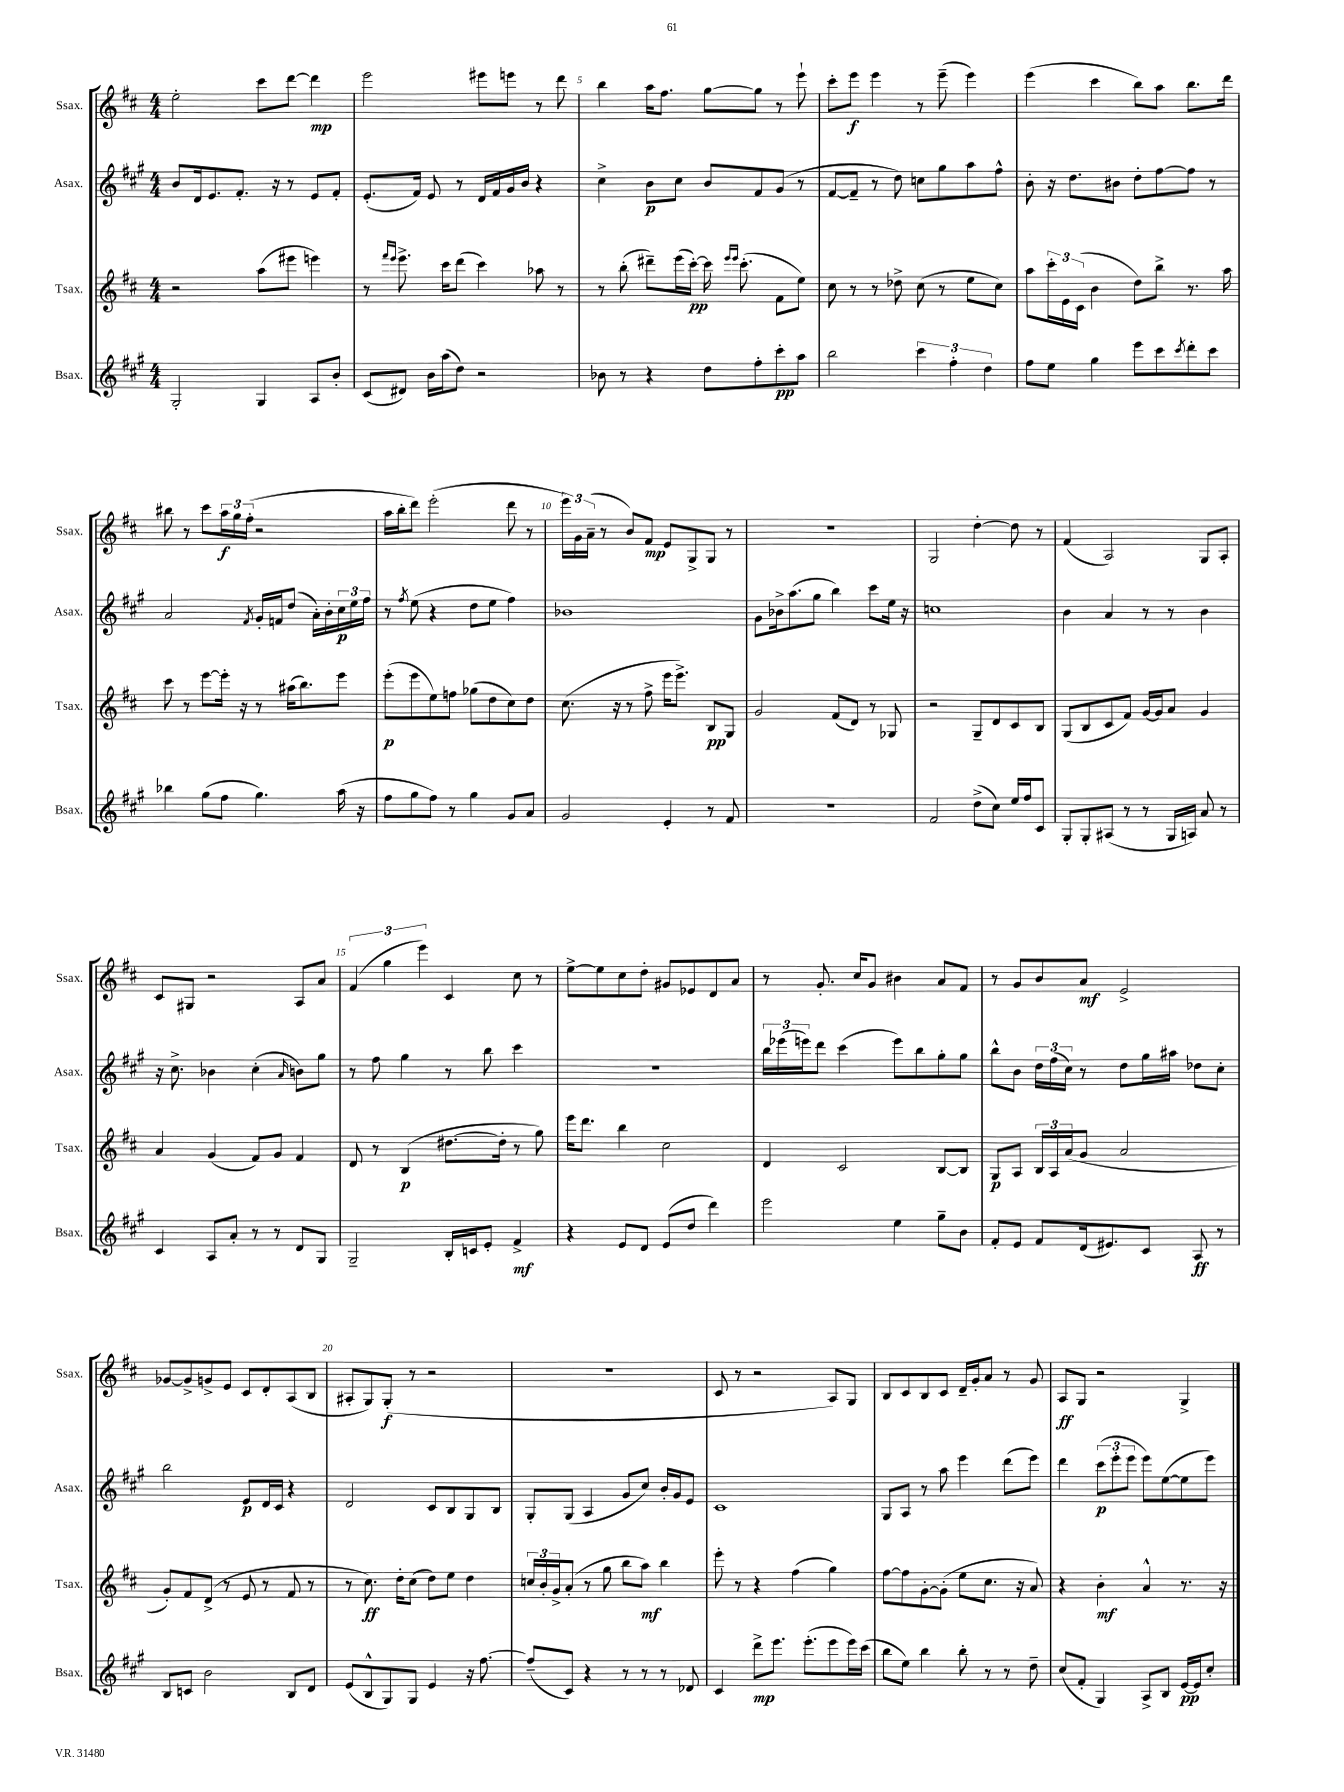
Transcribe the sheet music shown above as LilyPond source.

<<
\new StaffGroup <<
\new Staff = "s0" \with { instrumentName = "Ssax." shortInstrumentName = "Ssax." } {
    \clef treble \key d \major \numericTimeSignature \time 4/4
    e''2-. cis'''8 d'''8~ d'''4\mp |
    e'''2 eis'''8 e'''8 r8 d'''8 |
    b''4 a''16 fis''8. g''8~ g''8 r8 e'''8-! |
    cis'''8-. e'''8\f e'''4 r8 e'''8--( e'''4) |
    e'''4( cis'''4 b''8) a''8 b''8. d'''16 |
    bis''8 r8 cis'''8 \tuplet 3/2 { a''16\f g''16 fis''16-.( } r2 |
    a''16 b''16-. d'''8) e'''2-.( d'''8 r8 |
    \tuplet 3/2 { e'''16) g'16 a'16--( } r8 b'8) fis'8\mp e'8 g8-> g8 r8 |
    R1 |
    g2 d''4~-. d''8 r8 |
    fis'4( a2) g8 a8-. |
    cis'8 gis8 r2 a8 a'8 |
    \tuplet 3/2 { fis'4( g''4 e'''4) } cis'4 cis''8 r8 |
    e''8~-> e''8 cis''8 d''8-. gis'8 ees'8 d'8 a'8 |
    r8 g'8.-. cis''16 g'8 bis'4 a'8 fis'8 |
    r8 g'8 b'8 a'8\mf e'2-> |
    ges'8~ ges'8-> g'8-> e'8 cis'8 d'8-. a8( b8 |
    ais8-. g8) g8-.\f( r8 r2 |
    R1 |
    cis'8 r8 r2 a8) g8 |
    b8 cis'8 b8 cis'8 d'16-- g'16-. a'8 r8 g'8 |
    a8\ff g8 r2 g4-> \bar "|." |
}
\new Staff = "s1" \with { instrumentName = "Asax." shortInstrumentName = "Asax." } {
    \clef treble \key a \major \numericTimeSignature \time 4/4
    b'8 d'16 e'8. fis'8.-. r16 r8 e'8 fis'8-. |
    e'8.-.( fis'16) e'8 r8 d'16 fis'16 gis'16 b'16 r4 |
    cis''4-> b'8\p cis''8 b'8 fis'8 gis'8( r8 |
    fis'8~ fis'8-- r8 d''8) c''8 gis''8 a''8 fis''8-^ |
    b'8-. r16 d''8. bis'8 d''8-. fis''8~ fis''8 r8 |
    a'2 \acciaccatura { fis'8 } gis'16-. f'16 d''8( a'16-.) b'16-. \tuplet 3/2 { cis''16\p e''16 fis''16 } |
    r8 \acciaccatura { fis''8 } e''8( r4 d''8 e''8 fis''4) |
    bes'1 |
    gis'8 bes'16-> a''8.( gis''8 b''4) cis'''8 e''16 r16 |
    c''1 |
    b'4 a'4 r8 r8 b'4 |
    r16 cis''8.-> bes'4 cis''4-.( \grace { a'16 } b'8) gis''8 |
    r8 fis''8 gis''4 r8 b''8 cis'''4 |
    R1 |
    \tuplet 3/2 { b''16 ees'''16( e'''16) } d'''8 cis'''4( e'''8) b''8 gis''8-. gis''8 |
    b''8-^ b'8 \tuplet 3/2 { d''16 fis''16( cis''16) } r8 d''8 gis''16 ais''16 des''8 cis''8-. |
    b''2 e'8\p d'16 cis'16 r4 |
    d'2 cis'8 b8 gis8 b8 |
    gis8-. gis8( a4 gis'8 cis''8) b'16-. gis'16 e'8 |
    cis'1 |
    gis8 a8 r8 a''8 e'''4 d'''8( e'''8) |
    d'''4 \tuplet 3/2 { cis'''8\p( e'''8-. e'''8 } e'''8) e''8~( e''8 e'''8) \bar "|." |
}
\new Staff = "s2" \with { instrumentName = "Tsax." shortInstrumentName = "Tsax." } {
    \clef treble \key d \major \numericTimeSignature \time 4/4
    r2 a''8( eis'''8 e'''4) |
    r8 \grace { fis'''16 e'''16 } e'''8.-> cis'''16 d'''8( cis'''4) aes''8 r8 |
    r8 b''8-.( dis'''8--) e'''16( cis'''16~-.\pp) cis'''16 \grace { e'''16 e'''16 } cis'''8.-.( fis'8 e''8) |
    cis''8 r8 r8 des''8-> cis''8( r8 e''8 cis''8) |
    a''8 \tuplet 3/2 { cis'''16-. e'16 cis'16( } b'4 d''8) b''8-> r8. a''16 |
    cis'''8 r8 e'''8~ e'''16-. r16 r8 ais''16( b''8.) e'''8 |
    e'''8-.\p( e'''8 e''8) f''8 ges''8( d''8 cis''8) d''8 |
    cis''8.( r16 r8 fis''8-> e'''16 e'''8.->) b8\pp g8 |
    g'2 fis'8( d'8) r8 ges8 |
    r2 g8-- d'8 cis'8 b8 |
    g8( b8 cis'8 fis'8) g'16~ g'16 a'8 g'4 |
    a'4 g'4( fis'8) g'8 fis'4 |
    d'8 r8 b4\p( dis''8.~ dis''16-. r8 g''8) |
    e'''16 d'''8. b''4 cis''2 |
    d'4 cis'2 b8~ b8 |
    g8\p a8 \tuplet 3/2 { b16 a16 a'16( } g'8 a'2 |
    g'8-.) fis'8 d'8->( r8 e'8 r8 fis'8 r8 |
    r8 cis''8.\ff) d''16-. cis''8( d''8) e''8 d''4 |
    \tuplet 3/2 { c''16 b'16-. g'16-> } a'8-.( r8 g''8 b''8 a''8\mf) b''4 |
    e'''8-. r8 r4 fis''4( g''4) |
    fis''8~ fis''8 g'8~-. g'8-.( e''8 cis''8. r16 a'8) |
    r4 b'4-.\mf a'4-^ r8. r16 \bar "|." |
}
\new Staff = "s3" \with { instrumentName = "Bsax." shortInstrumentName = "Bsax." } {
    \clef treble \key a \major \numericTimeSignature \time 4/4
    gis2-. gis4 a8 b'8-. |
    cis'8( dis'8) b'16 a''16( d''8) r2 |
    bes'8 r8 r4 d''8 fis''8-. cis'''8-.\pp a''8 |
    b''2 \tuplet 3/2 { cis'''4 fis''4-. d''4 } |
    fis''8 e''8 gis''4 e'''8 cis'''8 \acciaccatura { cis'''8 } d'''8-. cis'''8 |
    bes''4 gis''8( fis''8 gis''4.) a''16( r16 |
    fis''8 gis''8 fis''8) r8 gis''4 gis'8 a'8 |
    gis'2 e'4-. r8 fis'8 |
    r1 |
    fis'2 d''8->( cis''8) e''16 fis''16 cis'8 |
    gis8-. gis8-. ais8( r8 r8 gis16 a16) a'8 r8 |
    cis'4 a8 a'8-. r8 r8 d'8 gis8 |
    gis2-- b16-. c'16 e'8-. fis'4->\mf |
    r4 e'8 d'8 e'8( d''8 d'''4) |
    e'''2 e''4 gis''8-- b'8 |
    fis'8-. e'8 fis'8 d'16( eis'8.) cis'8 a8\ff r8 |
    b8 c'8 b'2 b8 d'8 |
    e'8( b8-^ gis8) gis8 e'4 r16 fis''8.~ |
    fis''8--( cis'8) r4 r8 r8 r8 des'8 |
    cis'4 d'''8->\mp e'''8. e'''8.-.( e'''8 e'''16) cis'''16( |
    b''8 e''8) b''4 b''8-. r8 r8 d''8-- |
    cis''8( fis'8-. gis4) a8-> b8 e'16~\pp e'16 cis''8-. \bar "|." |
}
>>
>>
\layout { \context { \Score currentBarNumber = #3 \override BarNumber.break-visibility = ##(#f #t #t) barNumberVisibility = #(every-nth-bar-number-visible 5) } }
